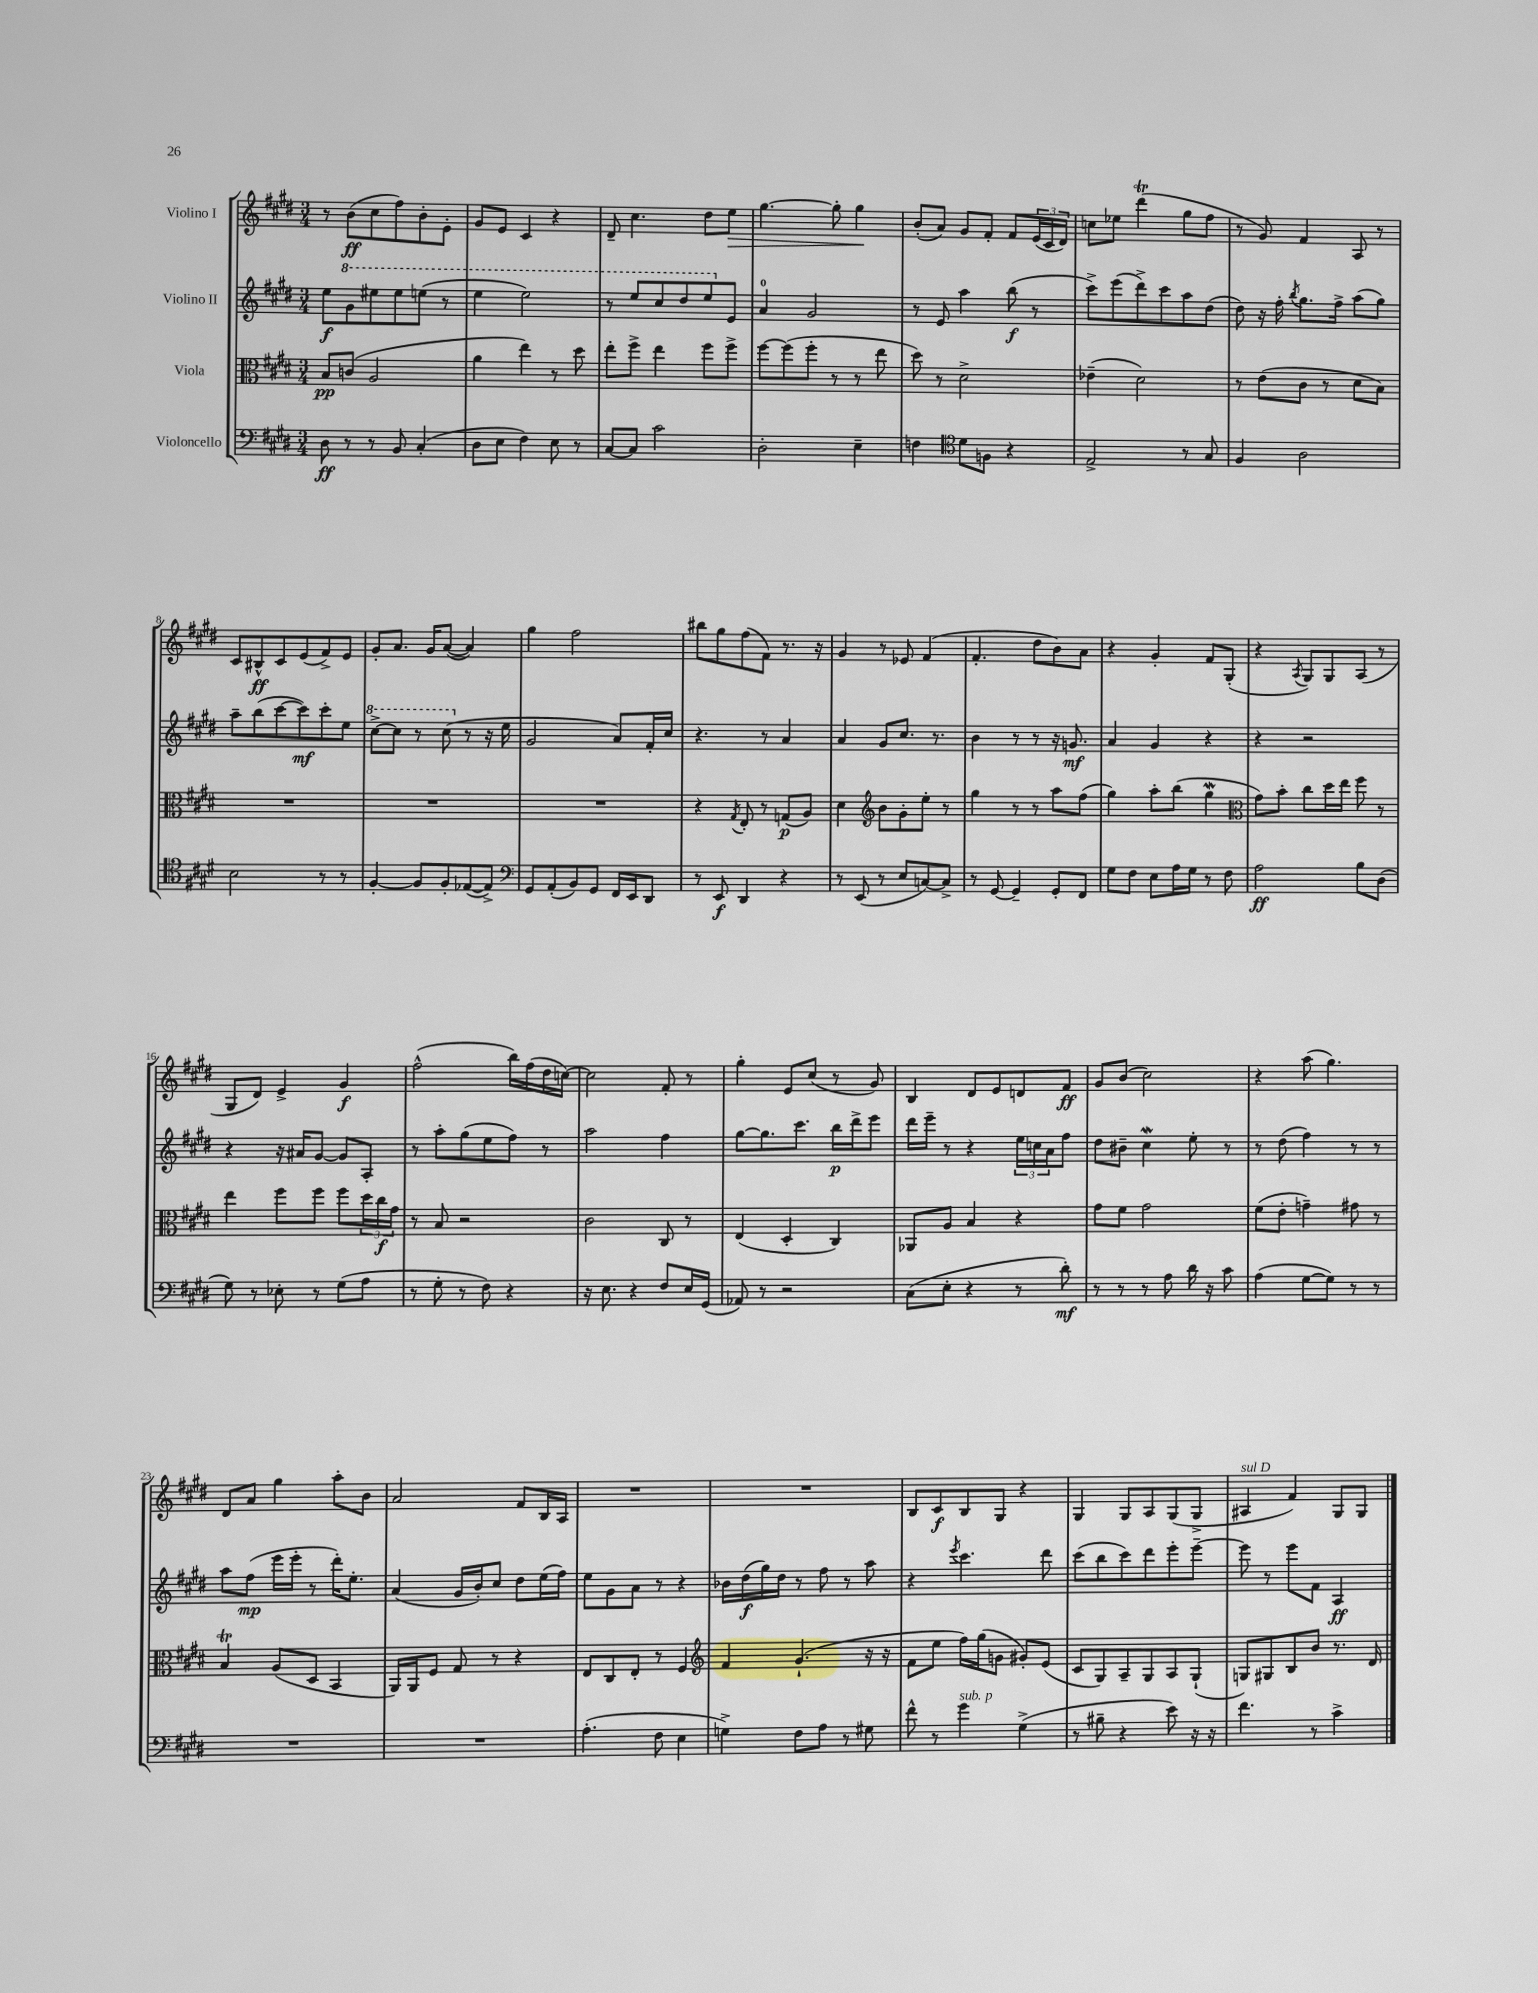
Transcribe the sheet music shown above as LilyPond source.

<<
\new StaffGroup <<
\new Staff = "s0" \with { instrumentName = "Violino I" } {
    \clef treble \key e \major \numericTimeSignature \time 3/4
    r8 b'8\ff( cis''8 fis''8) b'8-. e'8-. |
    gis'8 e'8 cis'4 r4 |
    dis'8-- cis''4. dis''8 e''8\> |
    gis''4.~ gis''8-. gis''4\! |
    b'8-.( a'8) gis'8 fis'8-. fis'8 \tuplet 3/2 { e'16( cis'16 dis'16) } |
    c''8 ees''8 dis'''4\trill( gis''8 fis''8 |
    r8 gis'8) fis'4 a8 r8 |
    cis'8 bis8-^\ff cis'8 e'8( fis'8->) e'8 |
    gis'8-. a'8. gis'16 a'8~( a'4) |
    gis''4 fis''2 |
    bis''8 gis''8 fis''8( fis'8) r8. r16 |
    gis'4 r8 ees'8 fis'4( |
    fis'4.-. dis''8 b'8) a'8 |
    r4 gis'4-. fis'8 gis8-.( |
    r4 \acciaccatura { a8 } gis8) gis8 a8( r8 |
    gis8 dis'8) e'4-> gis'4\f |
    fis''2-^( b''16) fis''16( dis''16 c''16~) |
    c''2 fis'8-. r8 |
    gis''4-. e'8 cis''8( r8 gis'8) |
    b4 dis'8 e'8 d'8 fis'8\ff |
    gis'8 b'8( cis''2) |
    r4 a''8( gis''4.) |
    dis'8 a'8 gis''4 a''8-. b'8 |
    a'2 fis'8 b16 a16 |
    R2. |
    R2. |
    b8 cis'8\f b8 gis8 r4 |
    gis4 gis8 a8 gis8( gis8-> |
    ais4^\markup { \italic "sul D" } fis'4) gis8 gis8 \bar "|." |
}
\new Staff = "s1" \with { instrumentName = "Violino II" } {
    \clef treble \key e \major \numericTimeSignature \time 3/4
    e''8\f \ottava #1 gis''8 eis'''8 eis'''8 e'''8( r8 |
    e'''4 e'''2) |
    r8 e'''8 cis'''8 dis'''8 e'''8 \ottava #0 e'8 |
    a'4-0 gis'2 |
    r8 e'8 a''4 b''8\f( r8 |
    cis'''8->) e'''8( dis'''8->) cis'''8 a''8 dis''8( |
    dis''8) r16 fis''16-. \acciaccatura { b''8 } gis''8. fis''16-> a''8( gis''8) |
    a''8-- b''8( cis'''8~ cis'''8\mf) cis'''8-. e''8 |
    \ottava #1 cis'''8~-> cis'''8 r8 cis'''8( \ottava #0 r8 r16 e''16 |
    gis'2 a'8) fis'16-. cis''16 |
    r4. r8 a'4 |
    a'4 gis'8 cis''8. r8. |
    b'4 r8 r8 r16 g'8.\mf |
    a'4 gis'4 r4 |
    r4 r2 |
    r4 r16 ais'16 gis'8~ gis'8 a8-. |
    r8 a''8-. gis''8( e''8 fis''8) r8 |
    a''2 fis''4 |
    gis''8~ gis''8. cis'''8. b''16\p dis'''16-> e'''8 |
    dis'''16 e'''16-- r8 r4 \tuplet 3/2 { e''16 c''16 a'16 } fis''8 |
    dis''8 bis'8-- cis''4\mordent e''8-. r8 |
    r8 dis''8( fis''4) r8 r8 |
    a''8 fis''8\mp( e'''16 e'''16-. r8 dis'''16-.) e''8.-. |
    a'4( gis'16 b'16-.) cis''8 dis''8 e''16( fis''16) |
    e''8 gis'8 a'8 r8 r4 |
    bes'16 dis''16\f( gis''16) dis''16 r8 fis''8 r8 a''8 |
    r4 \acciaccatura { e'''8 } cis'''4. dis'''8 |
    cis'''8( b''8 cis'''8) dis'''8 e'''8-. e'''8~-- |
    e'''8 r8 e'''8 fis'8 a4\ff \bar "|." |
}
\new Staff = "s2" \with { instrumentName = "Viola" } {
    \clef alto \key e \major \numericTimeSignature \time 3/4
    b8\pp c'8( a2 |
    a'4 e''4) r8 dis''8 |
    e''8-. fis''8-> e''4 fis''8 fis''8-> |
    fis''8~ fis''8( fis''8-. r8 r8 e''8 |
    dis''8) r8 dis'2-> |
    ees'4--( dis'2) |
    r8 e'8( cis'8 r8 dis'8 b8) |
    R2. |
    R2. |
    R2. |
    r4 \acciaccatura { gis8 } e8-. r8 g8\p( a8) |
    dis'4 \clef treble b'8 gis'8-. e''8-. r8 |
    gis''4 r8 r8 a''8 fis''8( |
    gis''4) a''8-. b''8( gis''4\mordent |
    \clef alto gis'8) b'8-. cis''8 dis''16 e''16 fis''8 r8 |
    e''4 fis''8 fis''8 fis''8 \tuplet 3/2 { dis''16 cis''16\f gis'16 } |
    r8 b8 r2 |
    cis'2 cis8 r8 |
    e4( dis4-. cis4) |
    aes,8 a8 b4 r4 |
    gis'8 fis'8 gis'2 |
    fis'8( e'8-. g'4--) gis'8 r8 |
    b4\trill a8( dis8 b,4 |
    a,16) a,16 fis8 gis8 r8 r4 |
    e8 cis8 e8-. r8 fis4 |
    \clef treble fis'4 gis'4.-!( r16 r16 |
    fis'8 e''8 fis''16) gis''16( g'8 gis'8-.) e'8( |
    cis'8 gis8) a8-- gis8 a8 gis8-!( |
    g8) gis8 b8 b'8 r8. dis'16 \bar "|." |
}
\new Staff = "s3" \with { instrumentName = "Violoncello" } {
    \clef bass \key e \major \numericTimeSignature \time 3/4
    dis8\ff r8 r8 b,8 cis4-.( |
    dis8 e8 fis4) e8 r8 |
    cis8~ cis8 cis'2 |
    dis2-. e4-- |
    f4 \clef tenor dis'8 f8 r4 |
    e2-> r8 gis8 |
    fis4 a2 |
    b2 r8 r8 |
    fis4~-. fis8 fis8-. ees8~( ees8->) |
    \clef bass gis,8 a,8-.( b,8) gis,8 fis,16 e,16 dis,8 |
    r8 e,8\f dis,4 r4 |
    r8 e,8( r8 e8 c8~) c8-> |
    r8 gis,8~ gis,4-- gis,8-. fis,8 |
    gis8 fis8 e8 a16 gis16 r8 fis8 |
    a2\ff b8 dis8( |
    gis8) r8 ees8-. r8 gis8( a8 |
    r8 gis8-. r8 fis8) r4 |
    r16 e8. r4 fis8 e16 gis,16( |
    aes,8) r8 r2 |
    cis8( e8-. r4 r8 dis'8-.\mf) |
    r8 r8 r8 a8 dis'16 r16 cis'8 |
    a4( gis8~ gis8) r8 r8 |
    R2. |
    R2. |
    a4.-.( fis8 e4 |
    g4->) fis8 a8 r8 gis8 |
    fis'8-^ r8 gis'4^\markup { \italic "sub. p" } gis4->( |
    r8 bis8-- r4 e'8) r16 r16 |
    fis'4. r8 cis'4-> \bar "|." |
}
>>
>>
